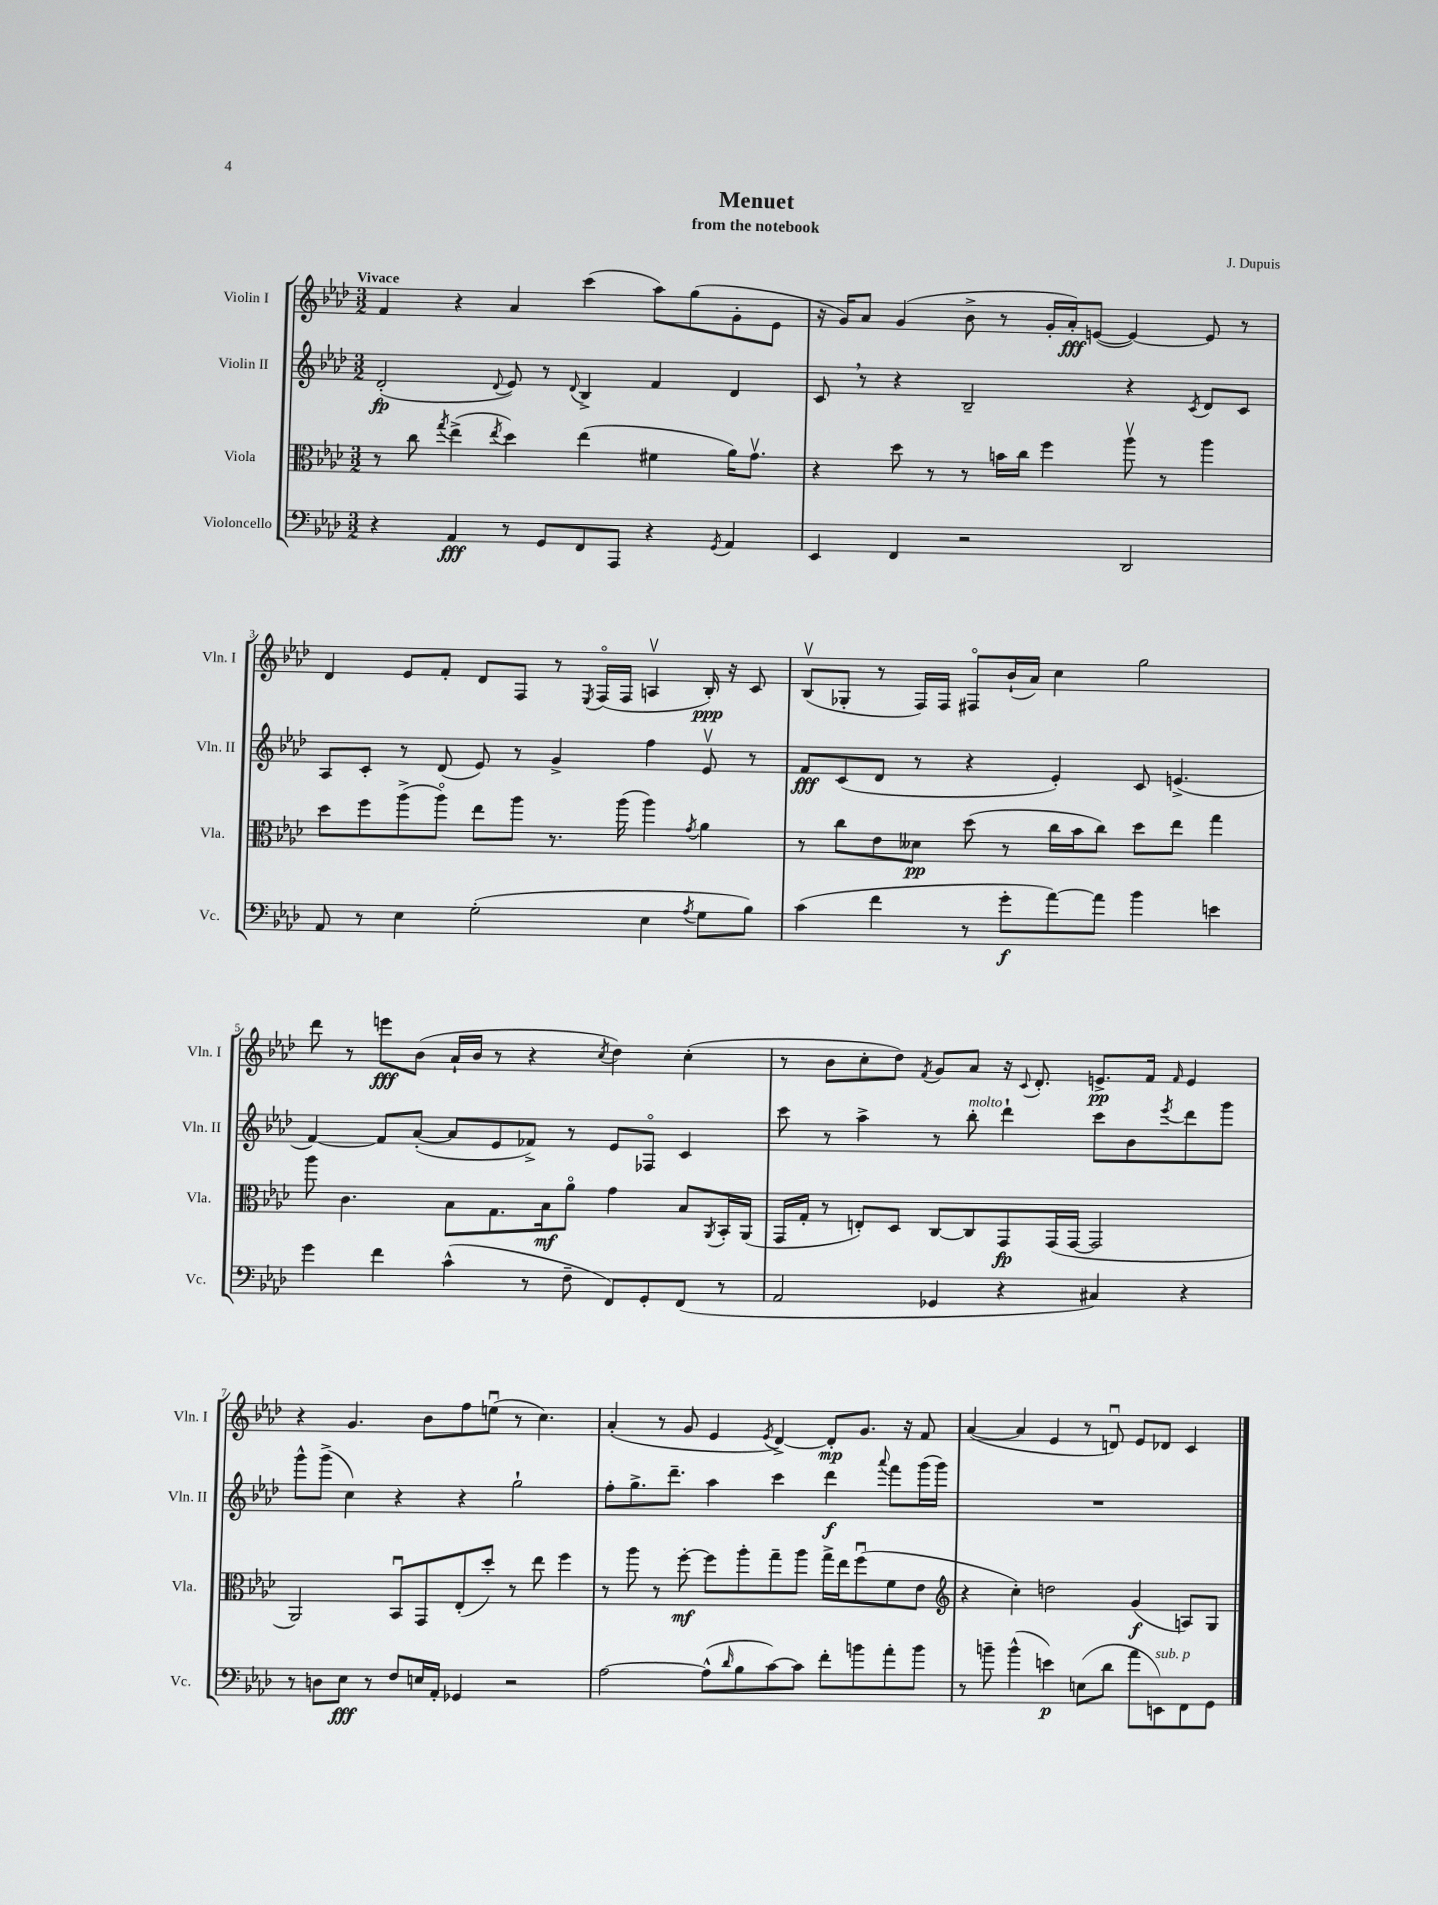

**kern	**kern	**kern	**kern
*staff4	*staff3	*staff2	*staff1
*clefF4	*clefC3	*clefG2	*clefG2
*k[b-e-a-d-]	*k[b-e-a-d-]	*k[b-e-a-d-]	*k[b-e-a-d-]
*M3/2	*M3/2	*M3/2	*M3/2
4r	8r	(2d-'	4f
.	8cc	.	.
.	8qgg	.	.
4AA-	(4ee-^	.	4r
.	8qee-	8qqd-	.
8r	4dd-)	8e-)	4a-
8GG	.	8r	.
.	.	8qqd-	.
8FF	(4ee-	4B-^	(4ccc
8AAA-	.	.	.
4r	4f#	4f	8aa-)
.	.	.	(8gg
8qGG	.	.	.
4AA-	16a-)	4d-	8g'
.	8.gv	.	.
.	.	.	8e-
=	=	=	=
4EE-	4r	8c	16r
.	.	.	16g)
.	.	8r	8a-
4FF	8dd-	4r	(4g
.	8r	.	.
2r	8r	2B-~	8b-^
.	16b	.	8r
.	16cc	.	.
.	4ff	.	16g'
.	.	.	16a-')
.	.	.	([8e
2DD-	8aa-v	4r	4e_)
.	8r	.	.
.	.	8qc	.
.	4aa-	8d-	8e]
.	.	8c	8r
=	=	=	=
8AA-	8dd-	8A-	4d-
8r	8ff	8c'	.
4E-	(8aa-^	8r	8e-
.	8aa-o)	(8d-	8f'
(2G'	8ee-	8e-)	8d-
.	8aa-	8r	8F
.	8.r	4g^	8r
.	.	.	8qE-
.	.	.	(16Fo
.	(16aa-	.	16F
4E-	4aa-)	4ff	4Av
8qA-	8qg	.	.
8G	4a-	8e-v	16B-')
.	.	.	16r
8B-)	.	8r	8c
=	=	=	=
(4c	8r	8f	(8B-v
.	8cc	(8c	8G-'
4f	8e-	8d-	8r
.	8d--	8r	16F)
.	.	.	16F
8r	(8dd-	4r	8F#o
8g'	8r	.	(16b-`
.	.	.	16a-)
[8a-)	16cc	4e-')	4cc
.	16b-	.	.
8a-]	8cc)	.	.
4b-	8dd-	8c	2gg
.	8ee-	(4.e^	.
4e	4gg	.	.
=	=	=	=
4g	8aa-	[4f)	8ddd-
.	4.c	.	8r
4f	.	8f]	8eee
.	.	([8a-'	(8b-
(4c^^	8B-	8a-]	16a-`
.	.	.	16b-
.	8.G	8e-	8r
8r	.	8f-^)	4r
.	16B-	.	.
8F~	8a-o	8r	.
.	.	.	8qcc
8FF)	4g	8e-	4dd-)
8GG'	.	8F-o	.
(8FF	8B-	4c	(4cc'
.	8qAA-	.	.
8r	16BB-'	.	.
.	(16AA-	.	.
=	=	=	=
2AA-	16GG	8ccc	8r
.	16G'	.	.
.	8r	8r	8b-
.	8E')	4aa-^	8cc'
.	8D-	.	8dd-)
.	.	.	8qf
4GG-	[8C	8r	8g
.	8C]	8bb-'	8a-
4r	8GG	4ddd-`	16r
.	.	.	8qqc
.	.	.	8.d-'
.	(16GG	.	.
.	[16GG	.	.
4C#)	2GG]	8ccc	8.e^
.	.	8b-	.
.	.	.	16f
.	.	8qeee-	16qqf
4r	.	8ddd-	4e
.	.	8ggg	.
=	=	=	=
8r	2AA-)	8ggg^^	4r
8D	.	(8ggg^	.
8E-	.	4cc)	4.g
8r	.	.	.
8F	8BB-u	4r	.
16E	8GG	.	8b-
16AA-'	.	.	.
4GG-	(8E-'	4r	8ff
.	8dd-')	.	(8eeu
2r	8r	2gg`	8r
.	8ee-	.	4.cc)
.	4ff	.	.
=	=	=	=
[2A-	8r	8ff'	(4a-'
.	8aa-	8.gg^	.
.	8r	.	8r
.	.	8.ddd-~	.
.	[8ff'	.	8g
(8A-^^]	8ff]	4aa-	4e-
16qqd-	.	.	.
8B-	8aa-'	.	.
.	.	.	8qe-
[8c)	8gg~	4ccc	[4d-^)
8c]	8aa-	.	.
8f'	16gg^	4ddd-	8d-']
.	16ee-	.	.
8b	(8ffu	.	8.g
.	.	8qqaaa-	.
8a-'	8f	8fff	.
.	.	.	16r
8b	8e-	(16ggg	8f
.	.	16ggg)	.
=	=	=	=
*	*clefG2	*	*
8r	4r	1.r	([4a-
8b~	.	.	.
(4b^^	4cc')	.	4a-]
4e)	2dd	.	4e-
(8E	.	.	8r
8d-	.	.	8du)
8a-	(4g	.	8e-
8EE)	.	.	8d-
8FF	8A)	.	4c
8GG	8G	.	.
==	==	==	==
*-	*-	*-	*-
